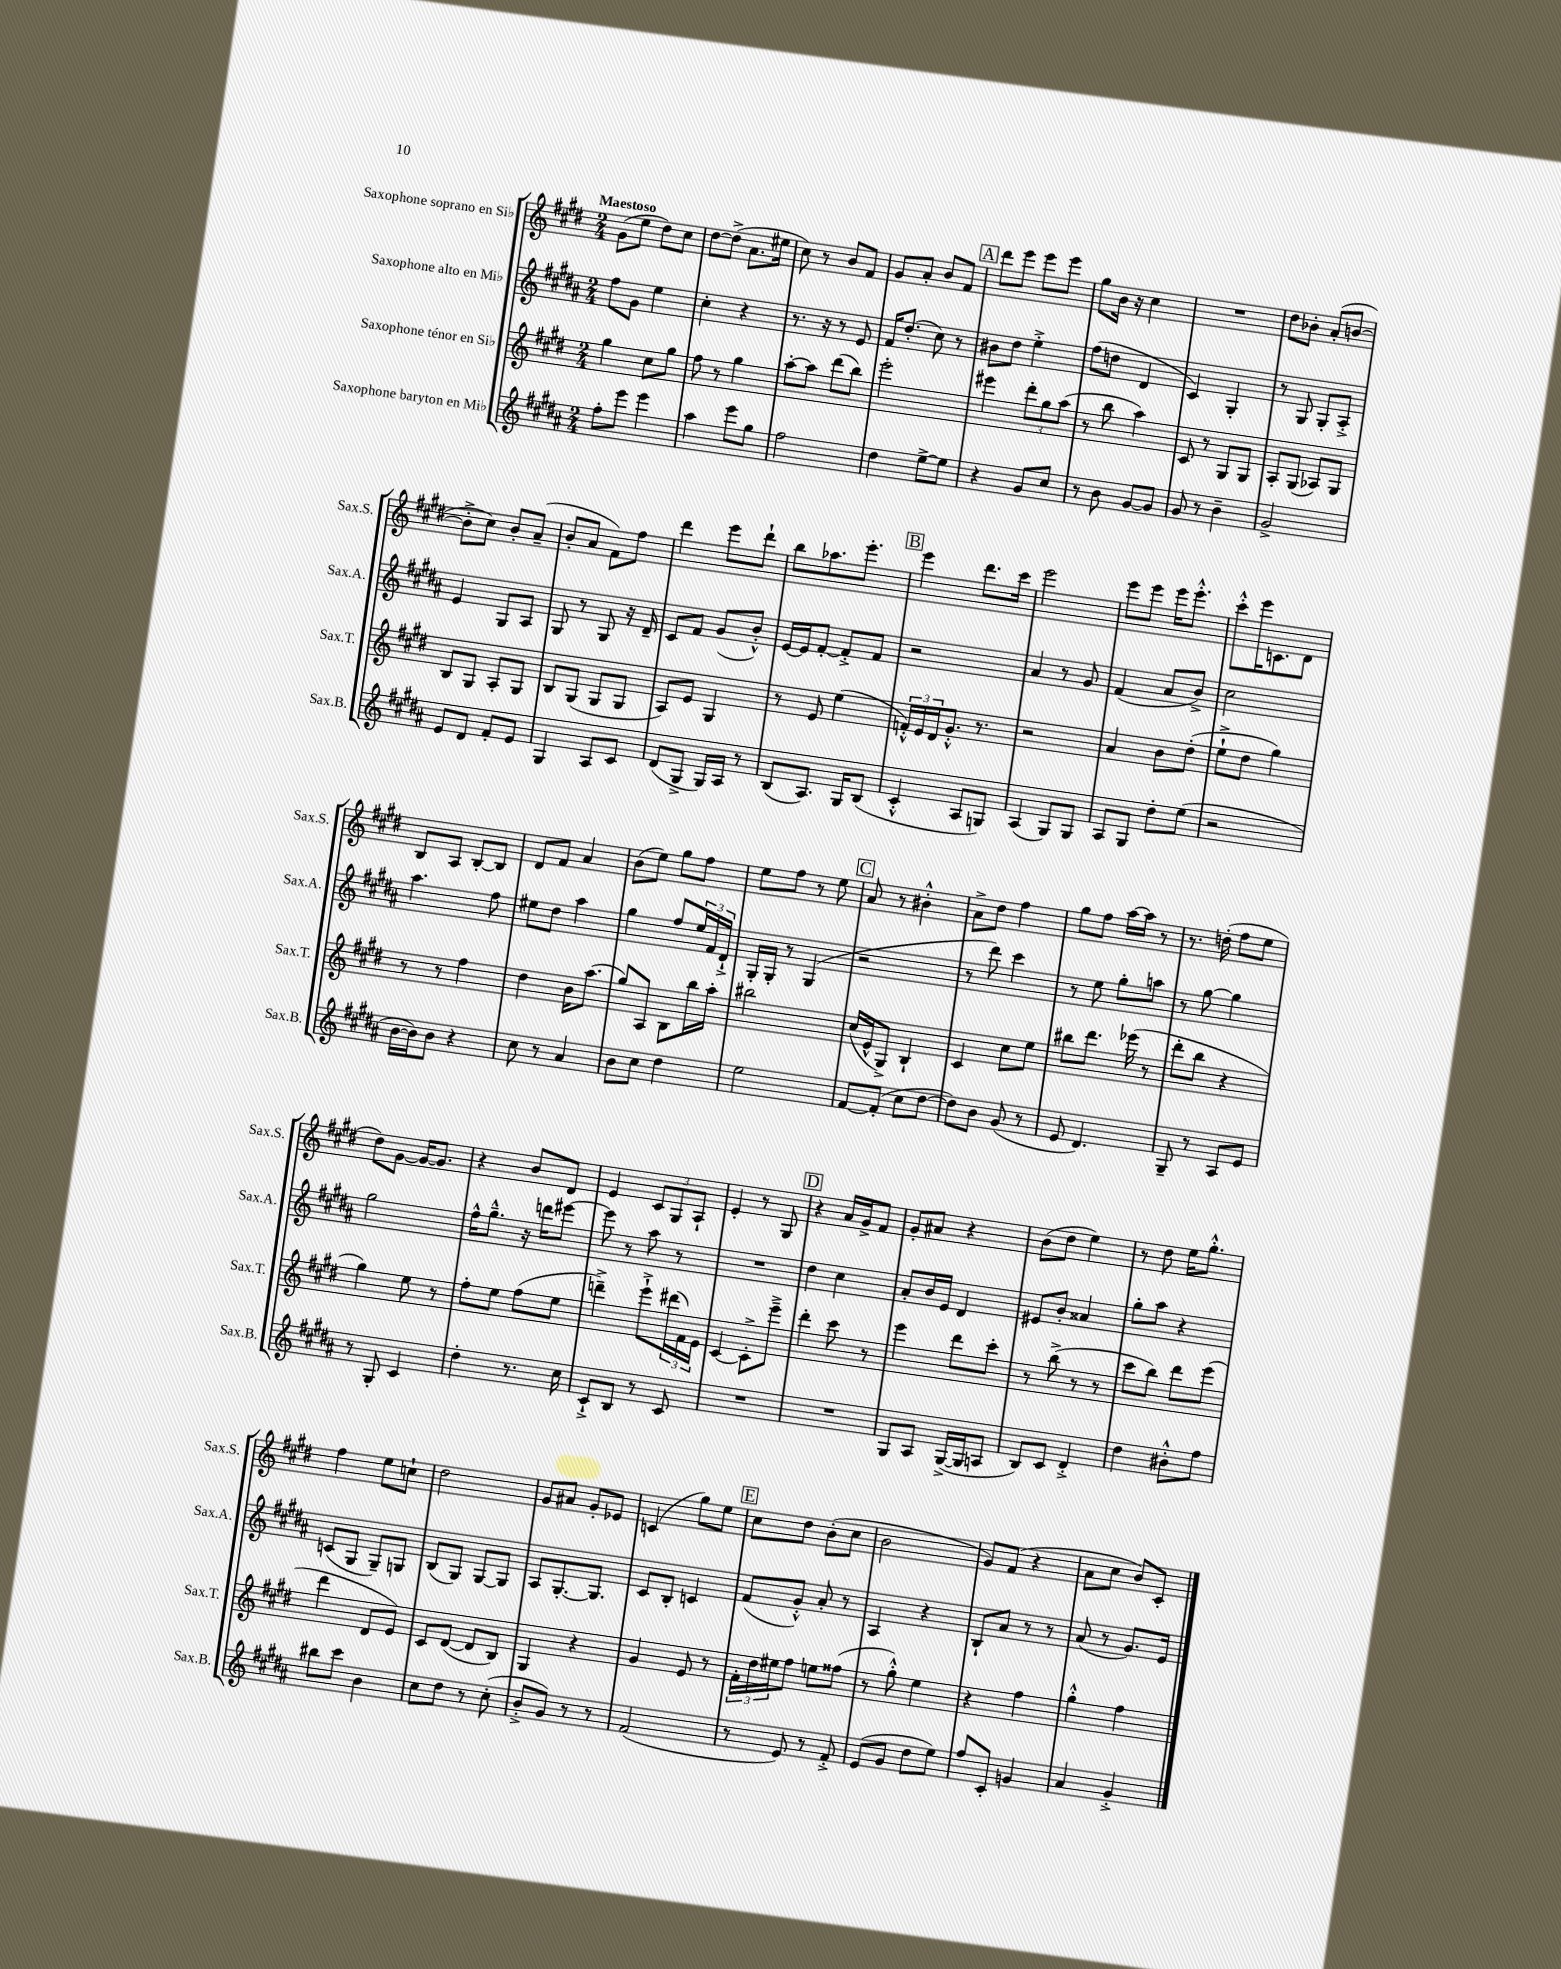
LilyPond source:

<<
\new StaffGroup <<
\new Staff = "s0" \with { instrumentName = "Saxophone soprano en Sib" shortInstrumentName = "Sax.S." } {
    \clef treble \key e \major \numericTimeSignature \time 2/4 \tempo "Maestoso"
    gis'8( e''8 dis''8) cis''8 |
    dis''8~ dis''8->( a'8. eis''16 |
    cis''8) r8 b'8 fis'8 |
    gis'8 a'8-. b'8 fis'8 |
    \mark \markup { \box "A" } dis'''8 e'''8 e'''8 e'''8 |
    gis''8 b'16 r16 cis''4 |
    R2 |
    dis''8 bes'8-. a'8-.( b'8~ |
    b'8-.-> cis''8) b'8-. a'8--( |
    b'8-. a'8 fis'8) fis''8 |
    dis'''4 e'''8 dis'''8-! |
    b''8 aes''8. e'''8.-. |
    \mark \markup { \box "B" } e'''4 dis'''8. cis'''16 |
    e'''2 |
    e'''8 e'''8 e'''16 e'''8.-.-^ |
    cis'''8-.-^ e'''16 c'8. dis'8 |
    b8 a8 b8~-. b8 |
    dis'8 fis'8 a'4 |
    b'8( e''8) gis''8 fis''8 |
    e''8 fis''8 r8 e''8 |
    \mark \markup { \box "C" } a'8 r8 bis'4-.-^ |
    a'8-> dis''8 fis''4 |
    gis''8 fis''8 a''16~ a''16 r8 |
    r8. d''16-.( fis''8 e''8 |
    dis''8) gis'8~ gis'16~ gis'8. |
    r4 b'8 dis'8 |
    e'4 \tuplet 3/2 { cis'8 gis8 a8-! } |
    e'4-. r8 gis8 |
    \mark \markup { \box "D" } r4 a'16 gis'16-> fis'8 |
    gis'8-. ais'8 r4 |
    b'8( dis''8 e''4) |
    r8 dis''8 e''16 gis''8.-.-^ |
    fis''4 e''8 c''8-! |
    dis''2 |
    gis'8 ais'8 gis'8-. ees'8 |
    c'4( gis''8) e''8 |
    \mark \markup { \box "E" } cis''8 dis''8 b'8-.( cis''8 |
    b'2 |
    gis'8) fis'8( r4 |
    a'8 cis''8 b'8) cis'8-. \bar "|." |
}
\new Staff = "s1" \with { instrumentName = "Saxophone alto en Mib" shortInstrumentName = "Sax.A." } {
    \clef treble \key b \major \numericTimeSignature \time 2/4
    fis''8 gis'8 e''4 |
    cis''4-. r4 |
    r8. r16 r8 e'8 |
    fis'16 dis''8.-.( cis''8) r8 |
    \mark \markup { \box "A" } bis'8 dis''8 e''4-.-> |
    fis''8( d''8 dis'4 |
    cis'4) gis4-. |
    r8 gis8 gis8-. ais8-.-> |
    e'4 gis8 ais8 |
    gis8 r8 gis8 r16 dis'16-- |
    cis'8 fis'8 gis'8( b'8-.-^) |
    e'16~ e'16 fis'8~-. fis'8-.-> fis'8 |
    \mark \markup { \box "B" } r2 |
    ais'4 r8 gis'8 |
    fis'4( ais'8 b'8->) |
    cis''2 |
    ais''4. fis''8 |
    eis''8 dis''8 ais''4 |
    gis''4 fis''8 \tuplet 3/2 { e''16 fis'16 dis'16-!-> } |
    gis16-. gis16-. r8 gis4( |
    \mark \markup { \box "C" } r2 |
    r8 dis'''8) cis'''4 |
    r8 e''8 gis''8-. a''8 |
    r8 gis''8~ gis''4 |
    gis''2 |
    fis''16-^ gis''8.---^ r16 d'''16 eis'''8~ |
    eis'''8 r8 ais''8 r8 |
    R2 |
    \mark \markup { \box "D" } dis''4 cis''4 |
    ais'8-. b'16 e'16 dis'4 |
    eis'8 b'8-. aisis'4 |
    gis''8-. ais''8 r4 |
    c'8( gis8 gis8--) g8 |
    b8( gis8) gis8~ gis8 |
    ais8 gis8.~-. gis8. |
    cis'8 b8-. c'4 |
    \mark \markup { \box "E" } fis'8( gis'8-.-^) ais'8-. r8 |
    ais4 r4 |
    b8-! ais'8 r8 r8 |
    ais'8( r8 gis'8.) e'16 \bar "|." |
}
\new Staff = "s2" \with { instrumentName = "Saxophone ténor en Sib" shortInstrumentName = "Sax.T." } {
    \clef treble \key e \major \numericTimeSignature \time 2/4
    gis''4 cis''8 gis''8 |
    fis''8 r8 gis''4 |
    a''8~-. a''8 dis'''8( b''8) |
    e'''2-. |
    \mark \markup { \box "A" } eis'''4 \tuplet 3/2 { dis'''8-. gis''8 a''8( } |
    r8 b''8 a''4) |
    cis'8 r8 gis8 gis8 |
    a8-. gis8( aes8) gis8 |
    b8 gis8 a8-. gis8 |
    b8 gis8( gis8 gis8 |
    a8) e'8 gis4 |
    r8 e'8 e''4( |
    \mark \markup { \box "B" } \tuplet 3/2 { f'16-.-^) e'16 dis'16 } gis'8.-.-^ r8. |
    r2 |
    a'4 b'8 dis''8-.( |
    e''8-!-> dis''8 gis''4) |
    r8 r8 fis''4 |
    dis''4 b'16 a''8.( |
    gis''8) a8 b8 b''16 a''16-. |
    bis''2 |
    \mark \markup { \box "C" } cis''16( e'16-^ gis8->) b4-! |
    cis'4 cis''8 e''8 |
    bis''8 dis'''8. ees'''16( r8 |
    dis'''8-. b''8 r4 |
    gis''4) e''8 r8 |
    fis''8-. e''8 fis''8( e''8 |
    d'''4--->) e'''8-!-> \tuplet 3/2 { dis'''16( fis'16) e'16 } |
    cis'4~ cis'8-.-> e'''8---> |
    \mark \markup { \box "D" } dis'''4-. cis'''8 r8 |
    e'''4 dis'''8 cis'''8-. |
    r8 b''8->( r8 r8 |
    cis'''8 b''8) dis'''8 e'''8( |
    dis'''4 dis'8 e'8) |
    cis'8 dis'8~( dis'8 b8) |
    gis4 r4 |
    gis'4 e'8 r8 |
    \mark \markup { \box "E" } \tuplet 3/2 { fis'16-. dis''16 eis''16 } fis''8 e''8 fisis''8( |
    r8 gis''8-.-^) e''4 |
    r4 fis''4 |
    gis''4-.-^ fis''4 \bar "|." |
}
\new Staff = "s3" \with { instrumentName = "Saxophone baryton en Mib" shortInstrumentName = "Sax.B." } {
    \clef treble \key b \major \numericTimeSignature \time 2/4
    fis''8-. e'''8 e'''4 |
    ais''4 e'''8 gis''8 |
    fis''2 |
    dis''4 e''8~-> e''8 |
    \mark \markup { \box "A" } r4 gis'8 cis''8 |
    r8 b'8 gis'8~ gis'8 |
    gis'8 r8 b'4-- |
    gis'2-> |
    e'8 dis'8 fis'8-. e'8 |
    gis4 ais8 cis'8 |
    dis'8( gis8-> gis16) ais16 r8 |
    b8( ais8.) gis16 b8( |
    \mark \markup { \box "B" } cis'4-.-^ ais8 g8) |
    ais4( gis8) gis8 |
    ais8 gis8 dis''8-. e''8( |
    r2 |
    b'16~ b'16) b'8 r4 |
    cis''8 r8 ais'4 |
    b'8 cis''8 dis''4 |
    e''2 |
    \mark \markup { \box "C" } fis'8~ fis'8-.( cis''8 dis''8~ |
    dis''8) b'8 gis'8( r8 |
    e'8 dis'4.) |
    gis8-- r8 ais8 e'8 |
    r8 gis8-. cis'4 |
    dis''4-. r8. cis''16 |
    cis'8-!-> b8 r8 cis'8 |
    R2 |
    \mark \markup { \box "D" } R2 |
    gis8 ais8 gis16~->( gis16 a8 |
    b8) cis'8 dis'4-.-> |
    dis''4 bis'8-.-^ fis''8 |
    bis''8 cis'''8 b'4 |
    cis''8 dis''8 r8 cis''8-.( |
    b'8-.-> gis'8) r8 r8 |
    fis'2( |
    \mark \markup { \box "E" } r8 e'8) r8 fis'8-.-> |
    e'8( gis'8 dis''8 e''8) |
    fis''8 cis'8-. g'4 |
    ais'4 gis'4-.-> \bar "|." |
}
>>
>>
\layout { \context { \Score \remove "Bar_number_engraver" } }
